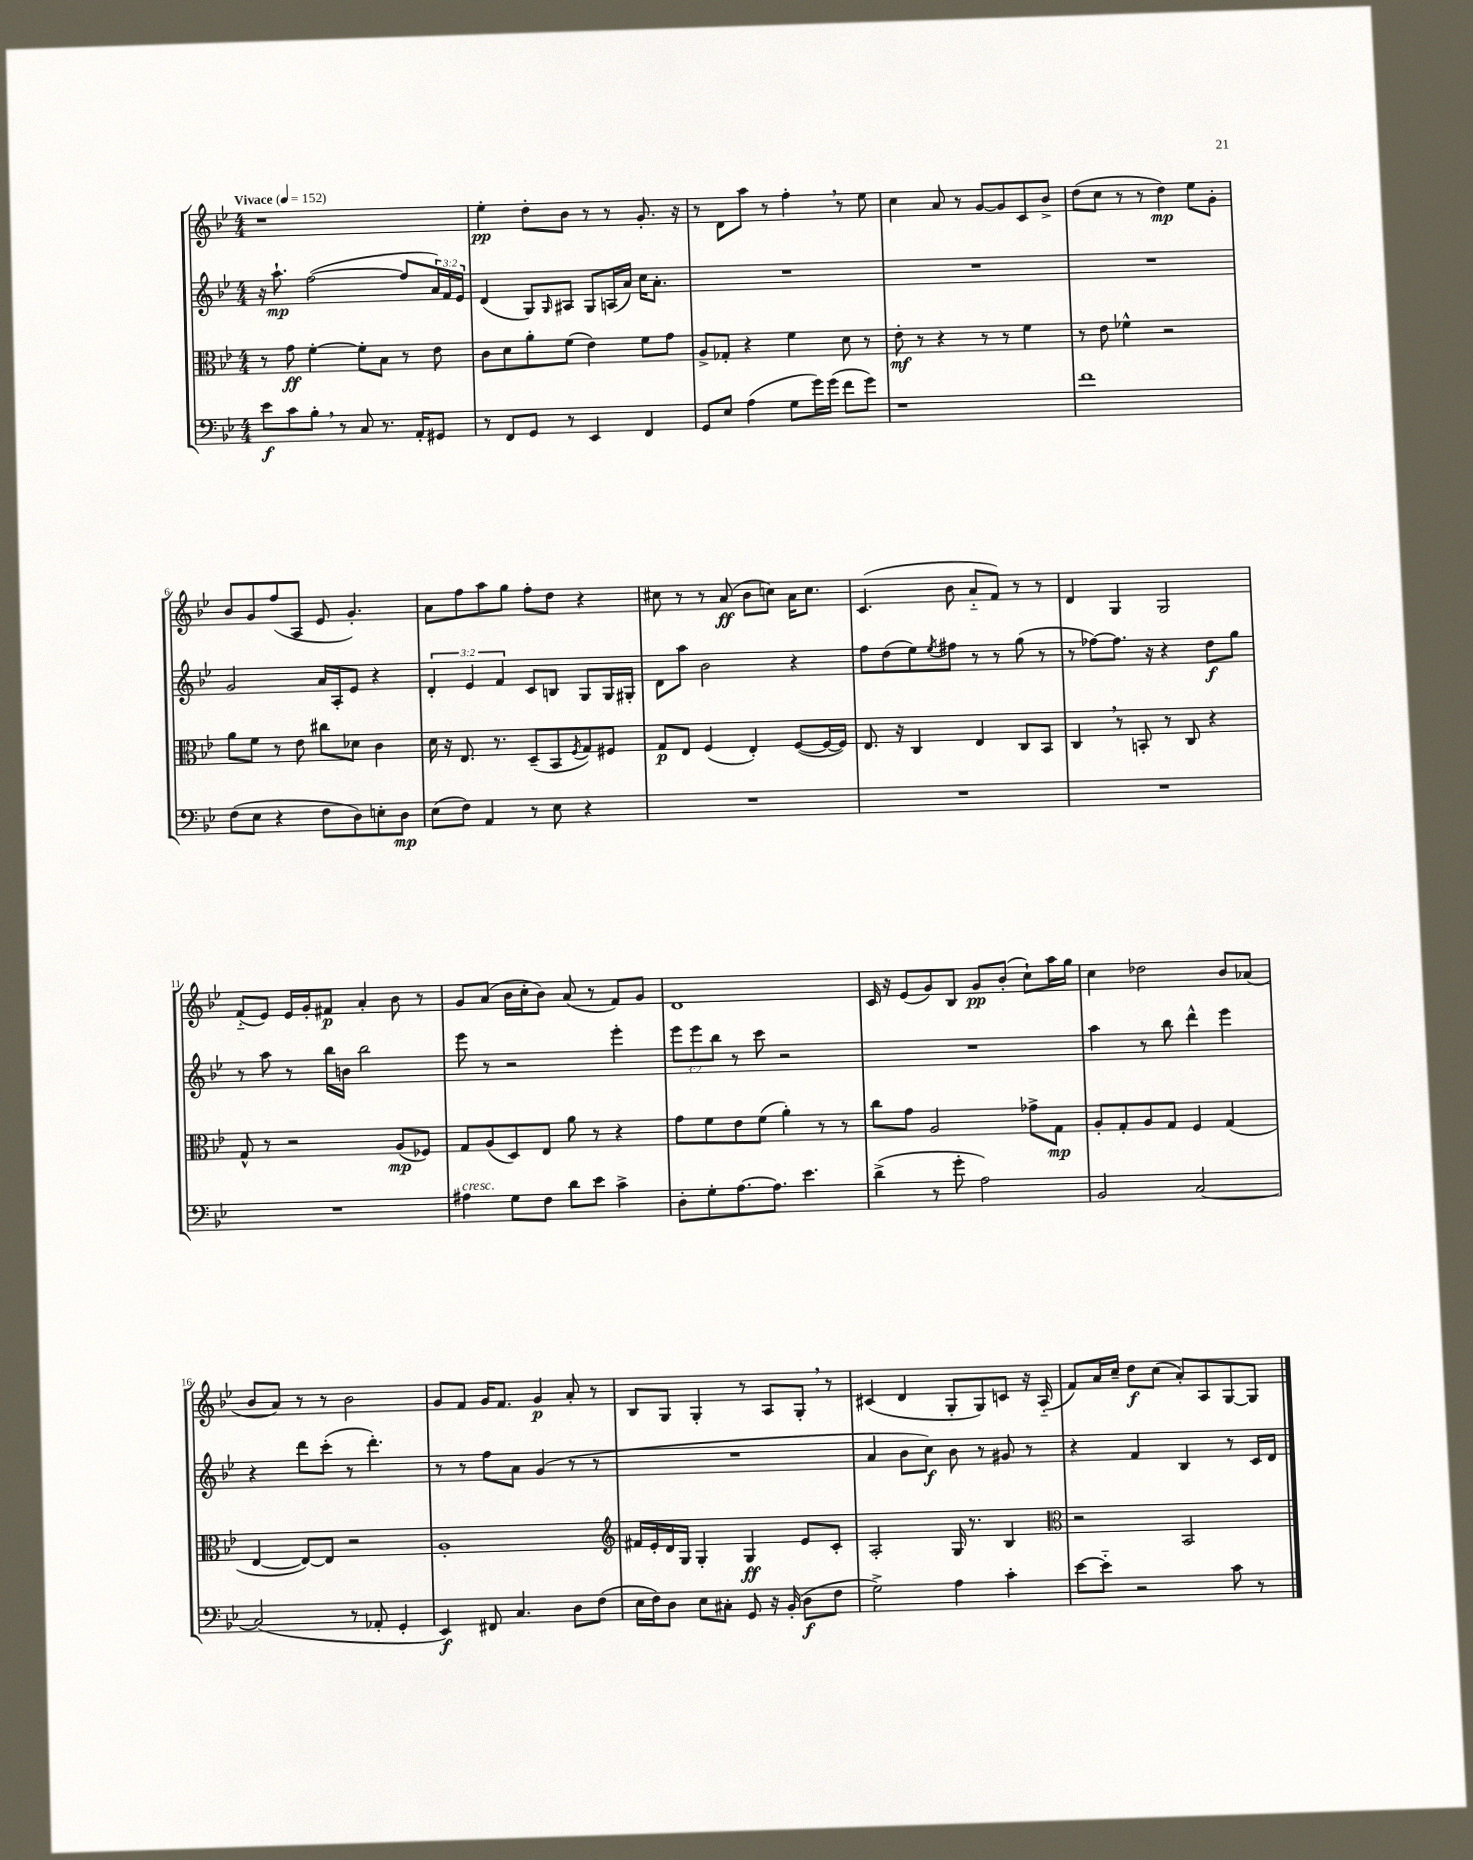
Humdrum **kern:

**kern	**kern	**kern	**kern
*staff4	*staff3	*staff2	*staff1
*clefF4	*clefC3	*clefG2	*clefG2
*k[b-e-]	*k[b-e-]	*k[b-e-]	*k[b-e-]
*M4/4	*M4/4	*M4/4	*M4/4
*MM152	*MM152	*MM152	*MM152
8e-\L	8r	16r	1r
.	.	8.aa`\	.
8c\	8g\	.	.
8B-'\J	[4f'\	([2ff\	.
8r	.	.	.
8C/	8f'\]L	.	.
8.r	8B-\J	.	.
.	8r	8ff/]L	.
16AA'/LK	.	.	.
8GG#/J	8e-\	24a/L)	.
.	.	24f/	.
.	.	24e-/JJ	.
=	=	=	=
8r	8c\L	(4d/	4ee-'\
8FF/L	8d\	.	.
8GG/J	8a'\	8G/L)	8dd'\L
.	.	16qqG/	.
8r	(8f\J	8A#/J	8b-\J
4EE-/	4e-\)	8G/L	8r
.	.	(16A/L	8r
.	.	16a/JJ)	.
4FF/	8f\L	16cc\LK	8.g'/
.	.	8.a'\J	.
.	8g\J	.	.
.	.	.	16r
=	=	=	=
8GG/L	8A^/L	1r	8r
8E-/J	8G-'/J	.	8d\L
(4A\	4r	.	8aa\J
.	.	.	8r
8G\L	4f\	.	4ff'\
16g\L)	.	.	.
(16g\JJ	.	.	.
8f\L	8d\	.	8r
8g\J)	8r	.	8ee-\
=	=	=	=
1r	8e-'\	1r	4cc\
.	8r	.	.
.	4r	.	8a/
.	.	.	8r
.	8r	.	[8g/L
.	8r	.	8g/]
.	4f\	.	8c/
.	.	.	8b-^/J
=	=	=	=
1f	8r	1r	(8dd\L
.	8e-\	.	8cc\J
.	4f-^^\	.	8r
.	.	.	8r
.	2r	.	4dd\)
.	.	.	8ee-\L
.	.	.	8g'\J
=	=	=	=
(8F\L	8a\L	2g/	8b-/L
8E-\J	8f\J	.	8g/
4r	8r	.	(8ff/
.	8e-\	.	8A/J
8F\L	8cc#\L	16a/LL	8e-/
.	.	16A'/J	.
8D\)	8d-\J	8e-/J	4.g'/)
8E'\	4c\	4r	.
8D\J	.	.	.
=	=	=	=
(8E-\L	16d\	6d'/	8a\L
.	16r	.	.
8F\J)	8.E-/	.	8ff\
.	.	6e-/	.
4AA/	.	.	8aa\
.	8.r	.	.
.	.	6f/	.
.	.	.	8gg\J
8r	(8D~/L	8c/L	8ff'\L
8E-\	8BB-/	8B/J	8dd\J
.	8qF/	.	.
4r	8G/)	8G/L	4r
.	8F#/J	16G/L	.
.	.	16G#'/JJ	.
=	=	=	=
1r	8G/L	8d\L	8cc#\
.	8E-/J	8aa\J	8r
.	(4F/	2b-\	8r
.	.	.	(8a/
.	4E-'/)	.	8b-\L
.	.	.	8cc\J)
.	([8F/L	4r	16a\LK
.	.	.	8.cc\J
.	16F/_L	.	.
.	16F/]JJ)	.	.
=	=	=	=
1r	8.E-/	8ff\L	(4.c/
.	.	(8dd\	.
.	16r	.	.
.	4C/	8ee-\)	.
.	.	8qee-/	.
.	.	8ff#\J	8b-\
.	4E-/	8r	8a'~/L
.	.	8r	8f/J)
.	8C/L	(8gg\	8r
.	8BB-/J	8r	8r
=	=	=	=
1r	4C/	8r	4d/
.	.	[8ff-\L)	.
.	8r	8.ff-\]J	4G/
.	8BB'/	.	.
.	.	16r	.
.	8r	4r	2G/
.	8C/	.	.
.	4r	8dd\L	.
.	.	8gg\J	.
=	=	=	=
1r	8G^^/	8r	(8f'~/L
.	8r	8aa\	8e-/J)
.	2r	8r	16e-/LL
.	.	.	16g'/J
.	.	16bb-\LL	8f#/J
.	.	16b\JJ	.
.	.	2bb-\	4a'/
.	(8A/L	.	8b-\
.	8F-/J)	.	8r
=	=	=	=
4A#\	8G/L	8eee-\	8g/L
.	(8A/	8r	(8a/J
8G\L	8D/)	2r	16b-\LL
.	.	.	16cc'\J
8F\J	8E-/J	.	8b-\J)
8d\L	8a\	.	(8a/
8e-\J	8r	.	8r
4c^\	4r	4eee-'\	8f/L)
.	.	.	8g/J
=	=	=	=
8D'\L	8g\L	12eee-\L	1d
.	.	12eee-\	.
8G'\	8f\	.	.
.	.	12bb-\J	.
[8.A\	8e-\	8r	.
.	(8f\J	8ccc\	.
8.A\]J	.	.	.
.	4a'\)	2r	.
4.e-\	.	.	.
.	8r	.	.
.	8r	.	.
=	=	=	=
(4d^\	8cc\L	1r	16c/
.	.	.	16r
.	8g\J	.	(8e-/L
8r	2A/	.	8g/)
8g'\	.	.	8B-/J
2A\)	.	.	8g/L
.	.	.	(8b-'/J
.	8g-^\L	.	8cc`\L)
.	8G\J	.	16aa\L
.	.	.	16gg\JJ
=	=	=	=
2BB-/	8A'/L	4aa\	4cc\
.	8G'/	.	.
.	8A/	8r	2dd-\
.	8G/J	8bb-\	.
[2C/	4F/	4ddd^^\	.
.	(4G/	4eee-\	8b-/L
.	.	.	(8a-/J
=	=	=	=
(2C/]	[4E-/	4r	8b-/L
.	.	.	8a/J)
.	8E-/_L)	8ddd\L	8r
.	8E-/]J	(8ccc'\J	8r
8r	2r	8r	2b-\
8AA-'/	.	4.ddd'\)	.
4GG'/	.	.	.
=	=	=	=
4EE-/)	1A'	8r	8g/L
.	.	8r	8f/J
8FF#/	.	8ff\L	16g/LK
.	.	.	8.f/J
4.C/	.	8a\J	.
.	.	(4g/	4g/
8D\L	.	8r	8a'/
(8F\J	.	8r	8r
=	=	=	=
*	*clefG2	*	*
16E-\LL	16f#/LL	1r	8B-/L
16F\J)	16e-'/	.	.
8D\J	16d/	.	8G/J
.	16G/JJ	.	.
8E-\L	4G'/	.	4G'/
8C#'\J	.	.	.
8GG/	4G/	.	8r
16r	.	.	8A/L
(16BB-'/	.	.	.
8D\L	8e-/L	.	8G'/J
8F\J	8c'/J	.	8r
=	=	=	=
2G^\)	2A'/	4a/	(4c#/
.	.	8b-\L	4d/
.	.	8cc\J)	.
4A\	16G/	8b-\	8G'/L
.	8.r	.	.
.	.	8r	8G/)
4c'\	4B-/	8g#/	8c/J
.	.	8r	16r
.	.	.	(16A'~/
=	=	=	=
*	*clefC3	*	*
[8e-\L	2r	4r	8f/L)
8e-'~\]J	.	.	16a/L
.	.	.	16cc~/JJ
2r	.	4f/	8dd\L
.	.	.	(8cc\J
.	2BB-/	4B-/	8a'/L)
.	.	.	8A/
8c\	.	8r	[8G/
8r	.	16c/LL	8G/]J
.	.	16d/JJ	.
==	==	==	==
*-	*-	*-	*-
